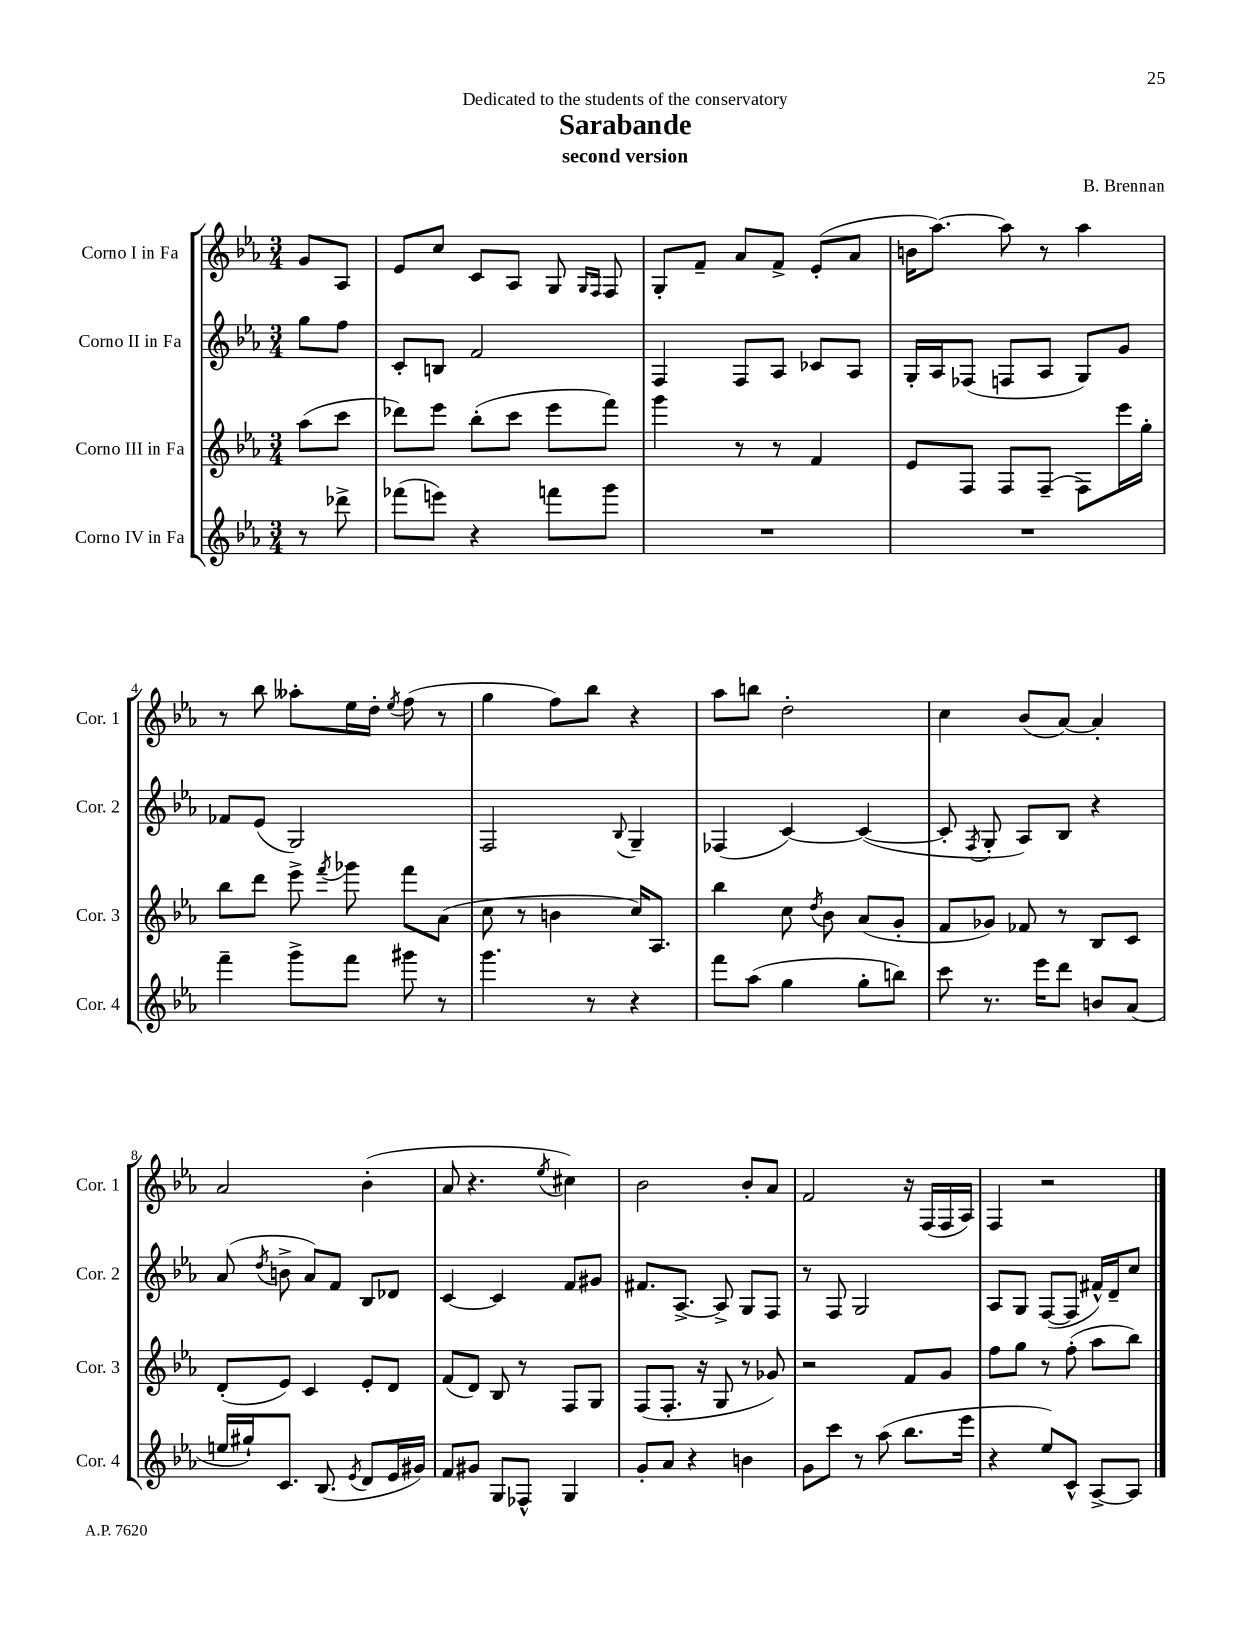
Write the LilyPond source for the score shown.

\header { title = "Sarabande" composer = "B. Brennan" subtitle = "second version" dedication = "Dedicated to the students of the conservatory" }
<<
\new StaffGroup <<
\new Staff = "s0" \with { instrumentName = "Corno I in Fa" shortInstrumentName = "Cor. 1" } {
    \clef treble \key ees \major \numericTimeSignature \time 3/4 \partial 4
    \autoBeamOff g'8[ aes8] |
    ees'8[ c''8] c'8[ aes8] g8 \grace { g16[ f16] } f8 |
    g8[-. f'8]-- aes'8[ f'8]-> ees'8[-.( aes'8] |
    b'16[ aes''8.]~) aes''8 r8 aes''4 |
    r8 bes''8 aeses''8[-. ees''16 d''16]-. \acciaccatura { ees''8 } f''8( r8 |
    g''4 f''8[) bes''8] r4 |
    aes''8[ b''8] d''2-. |
    c''4 bes'8[( aes'8]~) aes'4-. |
    aes'2 bes'4-.( |
    aes'8 r4. \acciaccatura { ees''8 } cis''4) |
    bes'2 bes'8[-. aes'8] |
    f'2 r16 f16[( f16 aes16]) |
    f4 r2 \bar "|." |
}
\new Staff = "s1" \with { instrumentName = "Corno II in Fa" shortInstrumentName = "Cor. 2" } {
    \clef treble \key ees \major \numericTimeSignature \time 3/4 \partial 4
    \autoBeamOff g''8[ f''8] |
    c'8[-. b8] f'2 |
    f4 f8[ aes8] ces'8[ aes8] |
    g16[-. aes16 fes8]( f8[ aes8] g8[) g'8] |
    fes'8[ ees'8]( g2) |
    f2 \appoggiatura { bes8 } g4-- |
    fes4( c'4~) c'4~( |
    c'8-. \acciaccatura { f8 } g8-. aes8[) bes8] r4 |
    aes'8( \acciaccatura { d''8 } b'8-> aes'8[) f'8] bes8[ des'8] |
    c'4~ c'4 f'8[ gis'8] |
    fis'8.[ aes8.]~-> aes8-> g8[ f8] |
    r8 f8 g2 |
    aes8[ g8] f8[~( f8] fis'16[-^) d'16-- c''8] \bar "|." |
}
\new Staff = "s2" \with { instrumentName = "Corno III in Fa" shortInstrumentName = "Cor. 3" } {
    \clef treble \key ees \major \numericTimeSignature \time 3/4 \partial 4
    \autoBeamOff aes''8[( c'''8] |
    des'''8[) ees'''8] bes''8[-.( c'''8] ees'''8[ f'''8]) |
    g'''4 r8 r8 f'4 |
    ees'8[ f8] f8[ f8]--( f8[) ees'''16 g''16]-. |
    bes''8[ d'''8] ees'''8-> \acciaccatura { f'''8 } ges'''8 f'''8[ aes'8]( |
    c''8 r8 b'4 c''16[) aes8.] |
    bes''4 c''8 \acciaccatura { d''8 } bes'8 aes'8[( g'8]-. |
    f'8[ ges'8]) fes'8 r8 bes8[ c'8] |
    d'8[-.( ees'8]) c'4 ees'8[-. d'8] |
    f'8[( d'8]) bes8 r8 f8[ g8] |
    f8[( f8.]-. r16 g8 r8 ges'8) |
    r2 f'8[ g'8] |
    f''8[ g''8] r8 f''8-.( aes''8[ bes''8]) \bar "|." |
}
\new Staff = "s3" \with { instrumentName = "Corno IV in Fa" shortInstrumentName = "Cor. 4" } {
    \clef treble \key ees \major \numericTimeSignature \time 3/4 \partial 4
    \autoBeamOff r8 des'''8-> |
    fes'''8[( e'''8]) r4 f'''8[ g'''8] |
    R2. |
    R2. |
    f'''4-- g'''8[-> f'''8] gis'''8 r8 |
    g'''4. r8 r4 |
    f'''8[ aes''8]( g''4 g''8[-. b''8]) |
    c'''8 r8. ees'''16[ d'''8] b'8[ aes'8]( |
    e''16[ gis''16-!) c'8.] bes8.( \acciaccatura { ees'8 } d'8[ ees'16 gis'16]) |
    f'8[ gis'8] g8[ fes8]-^ g4 |
    g'8[-. aes'8] r4 b'4 |
    g'8[ c'''8] r8 aes''8( bes''8.[ ees'''16] |
    r4 ees''8[) c'8]-^ aes8[~-> aes8] \bar "|." |
}
>>
>>
